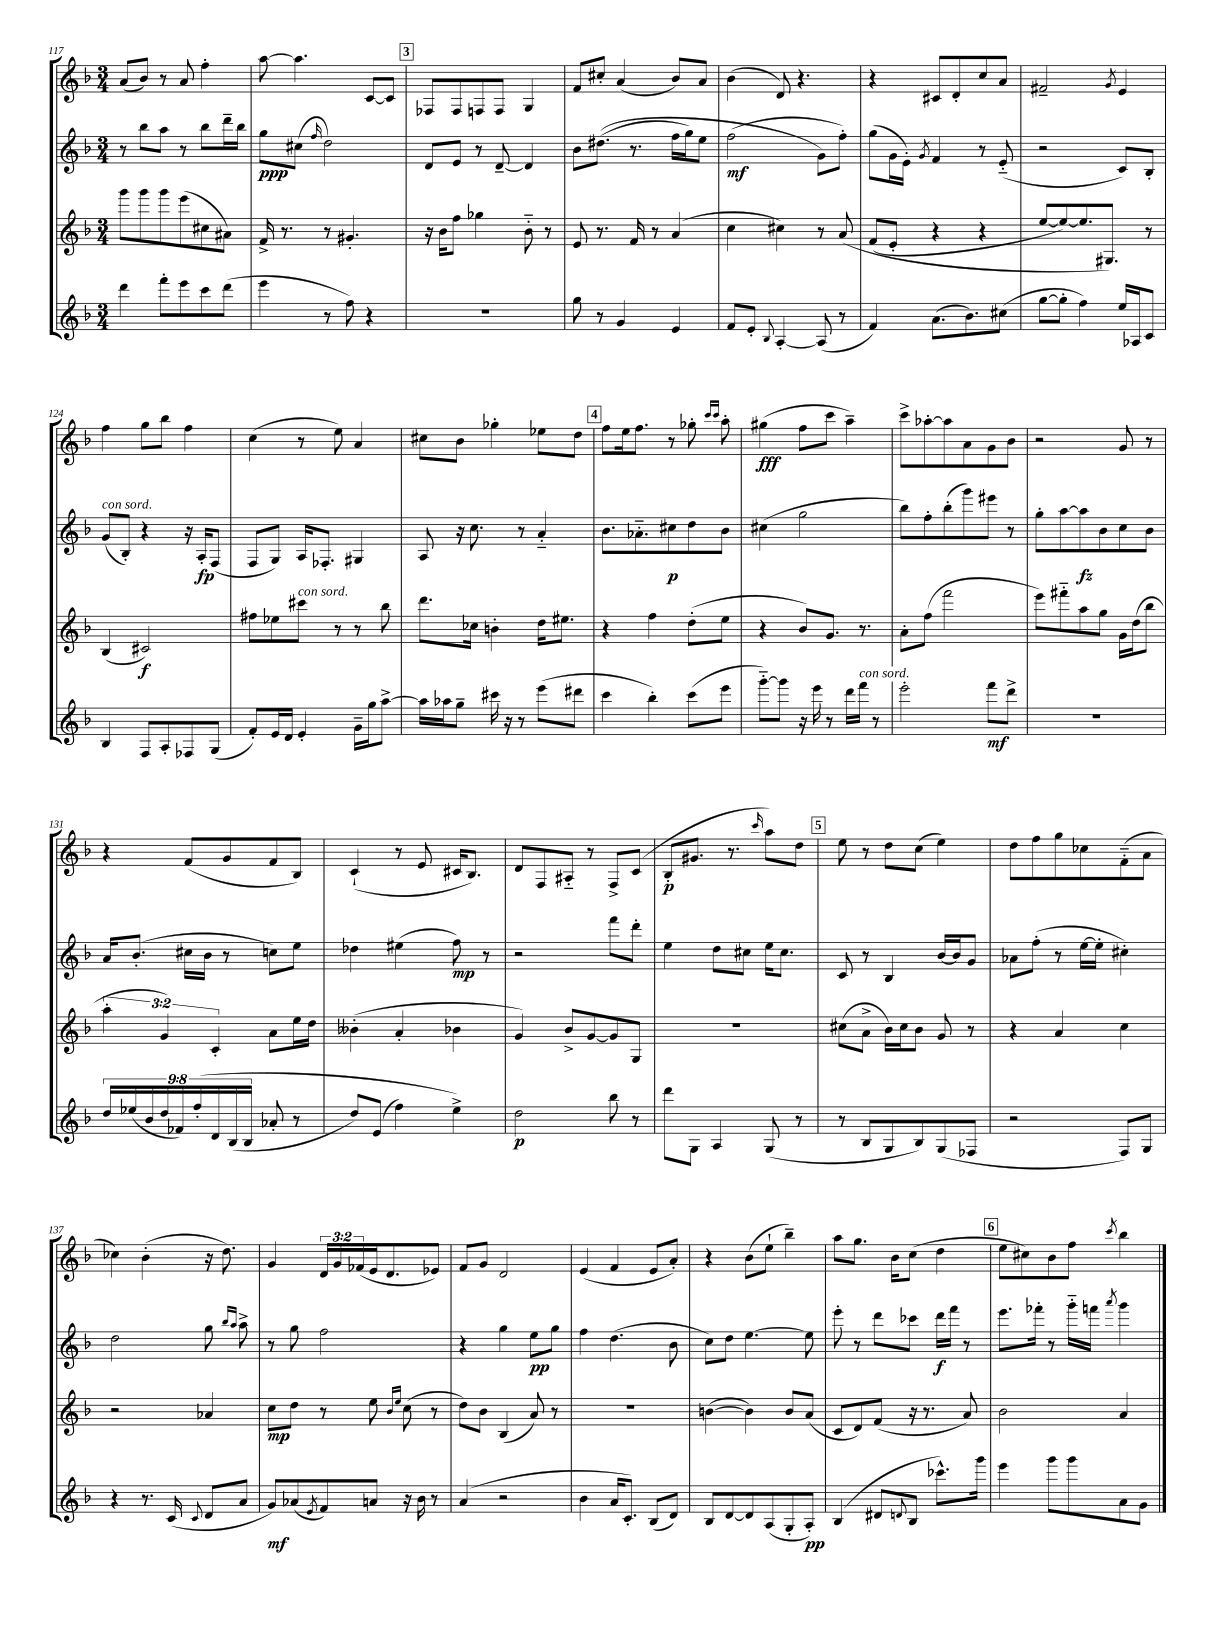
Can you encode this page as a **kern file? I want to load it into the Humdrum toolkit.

**kern	**dynam	**kern	**dynam	**kern	**dynam	**kern	**dynam
*part4	*part4	*part3	*part3	*part2	*part2	*part1	*part1
*staff4	*staff4	*staff3	*staff3	*staff2	*staff2	*staff1	*staff1
*clefG2	*	*clefG2	*	*clefG2	*	*clefG2	*
*k[b-]	*	*k[b-]	*	*k[b-]	*	*k[b-]	*
*M3/4	*	*M3/4	*	*M3/4	*	*M3/4	*
=117	=117	=117	=117	=117	=117	=117	=117
4ddd\	.	8ggg\L	.	8r	.	(8a/L	.
.	.	8ggg\	.	8bb-\L	.	8b-/J)	.
8fff'\L	.	8ggg\	.	8aa\J	.	8r	.
8eee\	.	(8eee\	.	8r	.	8a/	.
8ccc\	.	8cc#X\	.	8bb-\L	.	4ff'\	.
(8ddd\J	.	8a#X\J)	.	16ddd~\L	.	.	.
.	.	.	.	16bb-\JJ	.	.	.
=118	=118	=118	=118	=118	=118	=118	=118
4eee\	.	16f^/	.	8gg\L	ppp	[8aa\	.
.	.	8.r	.	.	.	.	.
.	.	.	.	(8cc#X\J	.	4.aa\]	.
.	.	.	.	16qqff/	.	.	.
8r	.	8r	.	2dd\)	.	.	.
8ff\)	.	4.g#X'/	.	.	.	.	.
4r	.	.	.	.	.	[8c/L	.
.	.	.	.	.	.	8c/J]	.
!!LO:REH:place=s1:t=3
=119	=119	=119	=119	=119	=119	=119	=119
2.r	.	16r	.	8d/L	.	8F-X/L	.
.	.	16b-\KL	.	.	.	.	.
.	.	8ff\J	.	8e/J	.	8F-/	.
.	.	4gg-X\	.	8r	.	8Fn/	.
.	.	.	.	[8d~/	.	8F/J	.
.	.	8b-\	.	4d/]	.	4G/	.
.	.	8r	.	.	.	.	.
=120	=120	=120	=120	=120	=120	=120	=120
8gg\	.	8e/	.	8b-\L	.	8f/L	.
8r	.	8.r	.	((8.dd#X\J	.	8cc#X'/J	.
4g/	.	.	.	.	.	(4a/	.
.	.	16f/	.	8.r	.	.	.
.	.	8r	.	.	.	.	.
4e/	.	(4a/	.	16ff\LL	.	8b-/L)	.
.	.	.	.	16gg\J)	.	.	.
.	.	.	.	8ee\J	.	8a/J	.
=121	=121	=121	=121	=121	=121	=121	=121
8f/L	.	4cc\	.	(2ff\	mf	(4b-\	.
8e'/J	.	.	.	.	.	.	.
8qqB-/	.	.	.	.	.	.	.
[4A'/	.	4cc#X\)	.	.	.	8d/)	.
.	.	.	.	.	.	4.r	.
(8A/]	.	8r	.	8g\L)	.	.	.
8r	.	(8a/	.	8ff'\J)	.	.	.
=122	=122	=122	=122	=122	=122	=122	=122
4f/)	.	(8f/L	.	(8gg\L	.	4r	.
.	.	8e'/J	.	16g\L	.	.	.
.	.	.	.	16e'\JJ)	.	.	.
.	.	.	.	8qg/	.	.	.
(8.a\L	.	4r	.	4f/	.	8c#X/L	.
.	.	.	.	.	.	8d'/	.
8.b-\)	.	.	.	.	.	.	.
.	.	4r	.	8r	.	8cc/	.
(8cc#X\J	.	.	.	(8e/	.	8a/J	.
=123	=123	=123	=123	=123	=123	=123	=123
[8gg\L	.	[8ee/L	.	2r	.	2f#X~/	.
8gg'\J]	.	8ee/_)	.	.	.	.	.
4ff\)	.	8.ee/]	.	.	.	.	.
.	.	8.G#X/J)	.	.	.	.	.
.	.	.	.	.	.	8qg/	.
16ee/LL	.	.	.	8c/L)	.	4e/	.
16A-X/J	.	.	.	.	.	.	.
8c/J	.	8r	.	8B-'/J	.	.	.
!!LO:LB:g=z
=124	=124	=124	=124	=124	=124	=124	=124
!	!	!	!	!LO:TX:a:i:t=con sord.	!	!	!
4B-/	.	(4B-/	.	(8g/L	.	4ff\	.
.	.	.	.	8B-'/J)	.	.	.
8F/L	.	2c#X/)	f	4r	.	8gg\L	.
8A'/	.	.	.	.	.	8bb-\J	.
8F-X/	.	.	.	16r	.	4ff\	.
.	.	.	.	16A'/KL	fp	.	.
(8G/J	.	.	.	(8F/J	.	.	.
=125	=125	=125	=125	=125	=125	=125	=125
8f'/L)	.	8ff#X\L	.	8F/L	.	(4cc\	.
16e/L	.	8ee-X\	.	8G/J)	.	.	.
16d/JJ	.	.	.	.	.	.	.
!	!	!LO:TX:a:i:t=con sord.	!	!	!	!	!
4e'/	.	8ccc#X\J	.	16A/KL	.	8r	.
.	.	.	.	8.F-X'/J	.	.	.
.	.	8r	.	.	.	8ee\)	.
16g~\LL	.	8r	.	4G#X/	.	4a/	.
16gg\J	.	.	.	.	.	.	.
[8aa^\J	.	8bb-\	.	.	.	.	.
=126	=126	=126	=126	=126	=126	=126	=126
16aa\LL]	.	8.ddd\L	.	8A/	.	8cc#X\L	.
16aa-X\J	.	.	.	.	.	.	.
8gg~\J	.	.	.	16r	.	8b-\J	.
.	.	16cc-X\Jk	.	8.cc\	.	.	.
16ccc#X\	.	4bn'\	.	.	.	4gg-X'\	.
16r	.	.	.	.	.	.	.
8r	.	.	.	8r	.	.	.
(8eee\L	.	16dd\KL	.	4a/	.	8ee-X\L	.
.	.	8.ee#X\J	.	.	.	.	.
8ddd#X\J	.	.	.	.	.	8dd\J	.
!!LO:REH:place=s1:t=4
=127	=127	=127	=127	=127	=127	=127	=127
4ccc\	.	4r	.	8.b-\L	.	8ff\L	.
.	.	.	.	.	.	16ee\k	.
.	.	.	.	8.a-X\	.	8.ff\J	.
4bb-'\)	.	4ff\	.	.	.	.	.
.	.	.	.	8cc#X\	p	8r	.
(8ccc\L	.	(8dd'\L	.	8dd\	.	8gg-X'\	.
.	.	.	.	.	.	16qqccc/LL	.
.	.	.	.	.	.	16qqccc/JJ	.
8eee\J	.	8ee\J	.	8b-\J	.	8aa'\	.
=128	=128	=128	=128	=128	=128	=128	=128
[8ggg\L)	.	4r	.	(4cc#X\	.	(4gg#X\	fff
8ggg\J]	.	.	.	.	.	.	.
16r	.	8b-/L)	.	2gg\	.	8ff\L	.
16eee\	.	.	.	.	.	.	.
8r	.	8.g/J	.	.	.	8ccc\J	.
16ddd\LL	.	.	.	.	.	4aa~\)	.
!LO:TX:a:i:t=con sord.	!	!	!	!	!	!	!
16fff\JJ	.	8.r	.	.	.	.	.
8r	.	.	.	.	.	.	.
=129	=129	=129	=129	=129	=129	=129	=129
2eee'\	.	8a'\L	.	8bb-\L)	.	8ccc^\L	.
.	.	(8ff\J	.	8ff'\	.	[8aa-X'\	.
.	.	2fff\	.	(8bb-'\	.	8aa-\]	.
.	.	.	.	8ggg\)	.	8a\	.
8fff\L	mf	.	.	8eee#X\J	.	8g\	.
8ddd^\J	.	.	.	8r	.	8b-\J	.
=130	=130	=130	=130	=130	=130	=130	=130
2.r	.	8eee\L)	.	8gg'\L	.	2r	.
.	.	8fff#X\	.	[8aa\	.	.	.
.	.	8aa\	.	8aa\]	fz	.	.
.	.	8gg\J	.	8b-\	.	.	.
.	.	16g\LL	.	8cc\	.	8g/	.
.	.	(16dd\J	.	.	.	.	.
.	.	8bb-\J	.	8b-\J	.	8r	.
!!LO:LB:g=z
=131	=131	=131	=131	=131	=131	=131	=131
18dd/LL	.	6aa'\	.	16a/KL	.	4r	.
(18ee-X/	.	.	.	.	.	.	.
.	.	.	.	(8.b-'/J	.	.	.
18b-/	.	.	.	.	.	.	.
18dd/	.	6g/)	.	.	.	.	.
18f-X/)	.	.	.	.	.	.	.
.	.	.	.	16cc#X\LL	.	(8f/L	.
(18ff'/	.	.	.	.	.	.	.
.	.	.	.	16b-\JJ	.	.	.
18d/	.	6c'/	.	.	.	.	.
.	.	.	.	8r	.	8g/	.
(18B-/	.	.	.	.	.	.	.
18B-/JJ	.	.	.	.	.	.	.
8a-X'/	.	8a\L	.	8ccn\L)	.	8f/	.
8r	.	16ee\L	.	8ee\J	.	8B-/J)	.
.	.	16dd\JJ	.	.	.	.	.
=132	=132	=132	=132	=132	=132	=132	=132
8dd/L)	.	(4b--X'\	.	4dd-X\	.	(4c`/	.
(8e/J	.	.	.	.	.	.	.
4ff\)	.	4a'/	.	(4ee#X\	.	8r	.
.	.	.	.	.	.	8e/	.
4ee^\)	.	4b-X\	.	8ff\)	mp	16c#X/KL	.
.	.	.	.	.	.	8.B-/J)	.
.	.	.	.	8r	.	.	.
=133	=133	=133	=133	=133	=133	=133	=133
2dd\	p	4g/)	.	2r	.	8d/L	.
.	.	.	.	.	.	8F/	.
.	.	8b-^/L	.	.	.	8A#X/J	.
.	.	[8g/	.	.	.	8r	.
8bb-\	.	8g/]	.	8fff\L	.	8F^/L	.
8r	.	8G/J	.	8ddd'\J	.	(8c/J	.
=134	=134	=134	=134	=134	=134	=134	=134
8ddd\L	.	2.r	.	4ee\	.	8B-'/L	p
8G\J	.	.	.	.	.	8.g#X/J	.
4A/	.	.	.	8dd\L	.	.	.
.	.	.	.	.	.	8.r	.
.	.	.	.	8cc#X\J	.	.	.
.	.	.	.	.	.	16qqccc/	.
(8G/	.	.	.	16ee\KL	.	8aa\L)	.
.	.	.	.	8.cc#\J	.	.	.
8r	.	.	.	.	.	8dd\J	.
!!LO:REH:place=s1:t=5
=135	=135	=135	=135	=135	=135	=135	=135
8r	.	(8cc#X\L	.	8c/	.	8ee\	.
8B-/L	.	8a^\J	.	8r	.	8r	.
8G/	.	16b-\LL)	.	4B-/	.	8dd\L	.
.	.	16cc#\J	.	.	.	.	.
8B-/)	.	8b-\J	.	.	.	(8cc\J	.
(8G/	.	8g/	.	[16b-/LL	.	4ee\)	.
.	.	.	.	16b-/J]	.	.	.
8F-X/J	.	8r	.	8g/J	.	.	.
=136	=136	=136	=136	=136	=136	=136	=136
2r	.	4r	.	8a-X\L	.	8dd\L	.
.	.	.	.	(8ff'\J	.	8ff\	.
.	.	4a/	.	8r	.	8gg\	.
.	.	.	.	[16ee\LL	.	8cc-X\	.
.	.	.	.	16ee'\JJ]	.	.	.
8F/L)	.	4cc\	.	4cc#X'\)	.	(8f\	.
8G/J	.	.	.	.	.	8a\J	.
!!LO:LB:g=z
=137	=137	=137	=137	=137	=137	=137	=137
4r	.	2r	.	2dd\	.	4cc-X\)	.
8.r	.	.	.	.	.	(4b-'\	.
(16c/	.	.	.	.	.	.	.
8qqc/	.	.	.	.	.	.	.
8d/L	.	4a-X/	.	8gg\	.	16r	.
.	.	.	.	.	.	8.dd\)	.
.	.	.	.	16qqbb-/LL	.	.	.
.	.	.	.	16qqaa/JJ	.	.	.
8a/J	.	.	.	8aa^\	.	.	.
=138	=138	=138	=138	=138	=138	=138	=138
8g/L)	mf	8cc\L	mp	8r	.	4g/	.
(8a-X/	.	8dd\J	.	8gg\	.	.	.
8qe/	.	.	.	.	.	.	.
8f/)	.	8r	.	2ff\	.	24d/LL	.
.	.	.	.	.	.	24g/	.
.	.	.	.	.	.	(24f-X/	.
8an/J	.	8ee\	.	.	.	16e/J	.
.	.	.	.	.	.	8.d/	.
.	.	16qqb-/LL	.	.	.	.	.
.	.	16qqee/JJ	.	.	.	.	.
16r	.	(8cc\	.	.	.	.	.
16b-\	.	.	.	.	.	.	.
8r	.	8r	.	.	.	8e-X/J)	.
=139	=139	=139	=139	=139	=139	=139	=139
(4a/	.	8dd\L)	.	4r	.	8f/L	.
.	.	8b-\J	.	.	.	8g/J	.
2r	.	(4B-/	.	4gg\	.	2d/	.
.	.	8a/)	.	8ee\L	pp	.	.
.	.	8r	.	8gg\J	.	.	.
=140	=140	=140	=140	=140	=140	=140	=140
4b-\	.	2.r	.	4ff\	.	(4e/	.
16a/KL	.	.	.	(4.dd\	.	4f/	.
8.c'/J)	.	.	.	.	.	.	.
(8B-/L	.	.	.	.	.	8e/L	.
8d/J)	.	.	.	8b-\	.	8a'/J)	.
=141	=141	=141	=141	=141	=141	=141	=141
8B-/L	.	([4bn\	.	8cc\L)	.	4r	.
[8d/	.	.	.	8dd\J	.	.	.
8d/]	.	4b\])	.	[4.ee\	.	(8b-\L	.
(8A/	.	.	.	.	.	8ee`\J	.
8G'/	.	8b/L	.	.	.	4bb-~\)	.
8A'/J)	pp	(8a/J	.	8ee\]	.	.	.
=142	=142	=142	=142	=142	=142	=142	=142
(4B-/	.	8c/L	.	8eee'\	.	8aa\L	.
.	.	8d/)	.	8r	.	8.gg\J	.
8d#X/L	.	(8f/J	.	8ddd\L	.	.	.
.	.	.	.	.	.	16b-\KL	.
8qqdn/	.	.	.	.	.	.	.
8B-/J	.	16r	.	8ccc-X\J	.	(8cc\J	.
.	.	8.r	.	.	.	.	.
8.ccc-X^^\L)	.	.	.	16ddd\LL	f	4dd\	.
.	.	.	.	16fff\JJ	.	.	.
.	.	8a/)	.	8r	.	.	.
16ggg\Jk	.	.	.	.	.	.	.
!!LO:REH:place=s1:t=6
=143	=143	=143	=143	=143	=143	=143	=143
4eee\	.	2b-\	.	8.eee\L	.	8ee\L	.
.	.	.	.	.	.	8cc#X\)	.
.	.	.	.	16fff-X'\Jk	.	.	.
8ggg\L	.	.	.	8r	.	8b-\	.
8ggg\	.	.	.	16ggg\LL	.	8ff\J	.
.	.	.	.	16fffn\JJ	.	.	.
.	.	.	.	8qaaa/	.	8qccc/	.
8a\	.	4a/	.	4ggg\	.	4bb-\	.
8g\J	.	.	.	.	.	.	.
==	==	==	==	==	==	==	==
*-	*-	*-	*-	*-	*-	*-	*-
